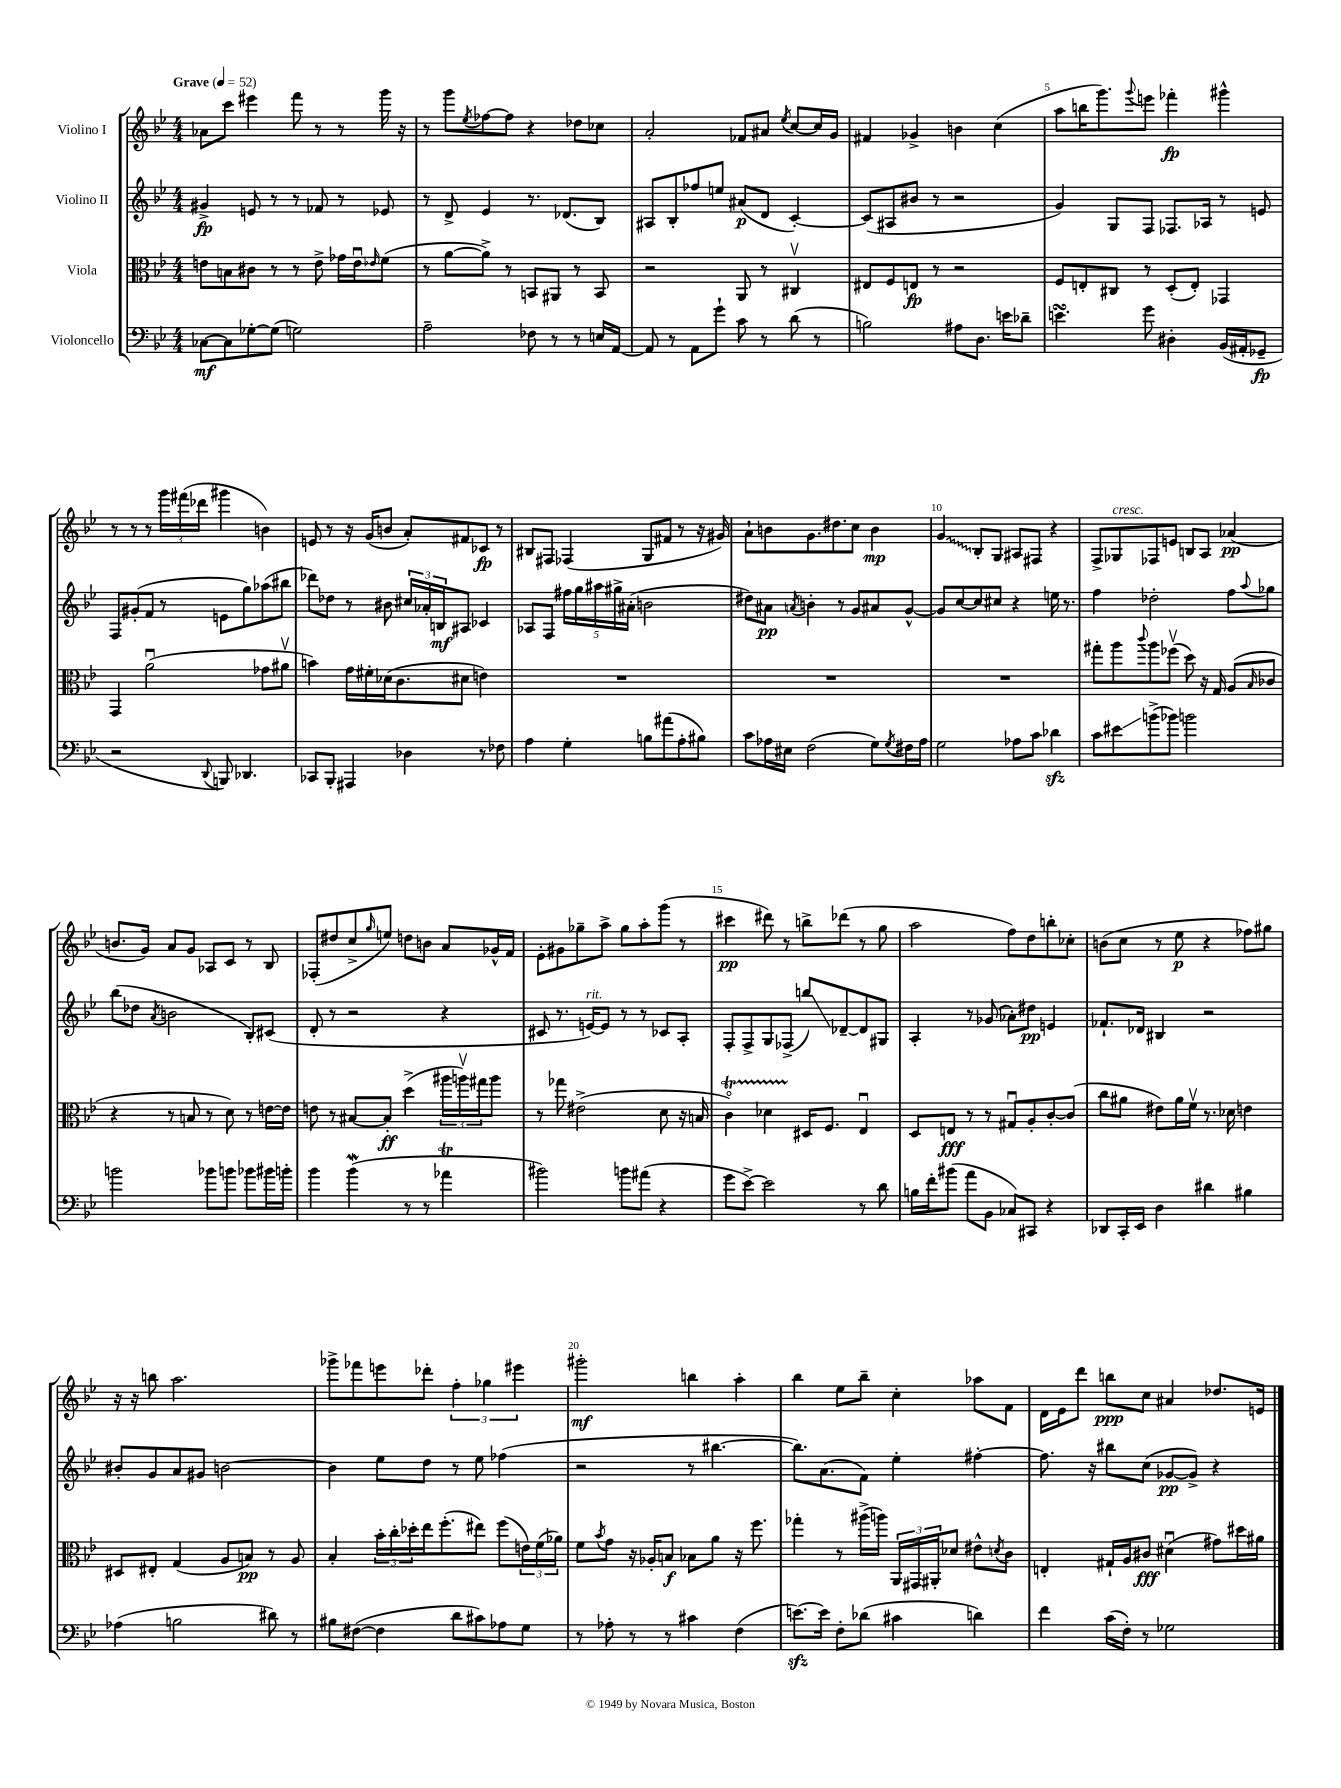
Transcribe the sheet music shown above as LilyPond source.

<<
\new StaffGroup <<
\new Staff = "s0" \with { instrumentName = "Violino I" } {
    \clef treble \key bes \major \numericTimeSignature \time 4/4 \tempo "Grave" 4 = 52
    aes'8 c'''8 eis'''4 f'''8 r8 r8 g'''16 r16 |
    r8 g'''8 \acciaccatura { ees''8 } fes''8~ fes''8 r4 des''8 ces''8 |
    a'2-. fes'8 ais'8 \acciaccatura { ees''8 } c''8~ c''16 g'16 |
    fis'4 ges'4-> b'4 c''4( |
    a''8 b''16 g'''8.) \appoggiatura { g'''8 } e'''8 fes'''4-.\fp gis'''4-^ |
    r8 r8 r8 \tuplet 3/2 { g'''16 fis'''16( des'''16 } gis'''4 b'4) |
    e'8 r8 r16 g'16( b'8 a'8-.) fis'8 ces'8\fp r8 |
    bis8 fis8 fes4( g8 fis'8 r8 r16 gis'16) |
    a'8-! b'8 g'8. dis''8. c''8 b'4\mp |
    \once \override Glissando.style = #'zigzag g'4\glissando bes8-. g8 ais8 fis8 r4 |
    f8-> ges8^\markup { \italic "cresc." } fes8 e'8 b8 a8 aes'4\pp( |
    b'8. g'16) a'8 g'8 aes8 c'8 r8 bes8 |
    fes8-.( dis''8 c''8-> \grace { g''16 } e''8) d''8 b'8 a'8 ges'16-^ f'16 |
    ees'8-. gis'8 ges''8-- a''8-> ges''8 a''8-. g'''8( r8 |
    cis'''4\pp dis'''8) r8 b''8-> des'''8( r8 g''8 |
    a''2 f''8) d''8 b''8-. ces''8-. |
    b'8( c''8 r8 ees''8\p r4 fes''8) gis''8 |
    r16 r16 b''8 a''2. |
    ges'''8-> fes'''8 e'''8 des'''8-. \tuplet 3/2 { f''4-. ges''4 eis'''4 } |
    gis'''2-.\mf b''4 a''4-. |
    bes''4 ees''8 bes''8-- c''4-. aes''8 f'8 |
    d'16 ees'16 d'''8 b''8\ppp c''8 ais'4 des''8. e'16 \bar "|." |
}
\new Staff = "s1" \with { instrumentName = "Violino II" } {
    \clef treble \key bes \major \numericTimeSignature \time 4/4
    gis'4->\fp e'8 r8 r8 fes'8 r8 ees'8 |
    r8 d'8-> ees'4 r8. des'8.( bes8) |
    ais8 bes8-. fes''8 e''8 ais'8\p( d'8 c'4~-.) |
    c'8( ais8 bis'8 r8 r2 |
    g'4) g8 f8 fes8. aes16 r8 e'8 |
    f8 gis'8-.( f'8 r8 e'8 g''8) aes''8( bis''8 |
    des'''8) des''8 r8 bis'8 \tuplet 3/2 { cis''16 aes'16-. b16\mf } ais8 ces'4 |
    aes8 f8 \tuplet 5/4 { fis''16 g''16 ais''16 gis''16-> ais'16-.( } b'2 |
    dis''8) ais'8\pp \acciaccatura { a'8 } b'4-. r8 g'8 ais'8 g'8~-^ |
    g'8 c''8~ c''8 cis''8 r4 e''16 r8. |
    f''4 des''2-. f''8 \appoggiatura { a''8 } ges''8 |
    bes''8( des''8 \acciaccatura { a'8 } b'2 bes8-.) cis'8( |
    d'8-. r8 r2 r4 |
    cis'8 r8. e'16~^\markup { \italic "rit." }) e'8 r8 r8 ces'8 a8-. |
    f8-. f8-> g8 fes8->( b''8\glissando) des'8~-- des'8 gis8 |
    a4-. r8 ges'8( aes'8-.) dis''8\pp e'4 |
    fes'8.-! des'16 bis4 r2 |
    bis'8-. g'8 a'8 gis'8 b'2~ |
    b'4 ees''8 d''8 r8 ees''8 fes''4( |
    r2 r8 bis''4.~ |
    bis''8.) a'8.( f'8) ees''4-. fis''4~-. |
    fis''8. r16 bis''8 c''8( ges'8~\pp ges'8->) r4 \bar "|." |
}
\new Staff = "s2" \with { instrumentName = "Viola" } {
    \clef alto \key bes \major \numericTimeSignature \time 4/4
    e'8 b8 cis'8 r8 r8 e'8-> ges'16 e'16\downbow \grace { ees'16 } f'8( |
    r8 a'8~ a'8->) r8 b,8 ais,8 r8 b,8 |
    r2 a,8 r8 cis4\upbow |
    eis8 f8 e8\fp r8 r2 |
    f8 e8-. cis8 r8 d8-.( e8-.) ges,4 |
    g,4 a'2\downbow( ges'8 ais'8\upbow |
    b'4) g'16 fis'16-. des'16( c'8. dis'8 e'4) |
    R1 |
    R1 |
    R1 |
    gis''8-. a''8 \appoggiatura { c'''8 } a''8 fes''8\upbow( d''8) r16 g16 a8( \grace { bes16 } ces'8 |
    r4 r8 b8 r8 d'8) r8 e'16~ e'16 |
    e'8 r8 bis8~ bis8-.\ff d''4->( \tuplet 3/2 { ais''16 a''16\upbow) gis''16 } a''8 |
    r8 ges''8 eis'2->( d'8 r16 b16 |
    c'4\flageolet\startTrillSpan) des'4 dis16\stopTrillSpan f8. ees4\downbow |
    d8 e8\fff r8 r8 gis8\downbow a8-. c'8~-. c'8( |
    c''8 ais'8 eis'8) ais'16 f'16\upbow r8. des'16 e'4 |
    dis8 eis8-. g4( a8 b8\pp) r8 a8 |
    bes4-. \tuplet 3/2 { bes'16-. c''16-. des''16-. } ees''16 f''8.-.( eis''8) f''8( \tuplet 3/2 { e'16) f'16( aes'16) } |
    f'8 \acciaccatura { bes'8 } g'8 r16 aes16-. b8\f bes8 a'8 r16 f''8. |
    ges''4-. r8 ais''16->( a''16) \tuplet 3/2 { a,16 gis,16 ais,16-. } des'8 eis'8-^ \acciaccatura { d'8 } c'8 |
    e4-. gis16-! a16 cis'8\fff dis'4\downbow( gis'8) dis''16 ais'16 \bar "|." |
}
\new Staff = "s3" \with { instrumentName = "Violoncello" } {
    \clef bass \key bes \major \numericTimeSignature \time 4/4
    ces8~\mf ces8 ges8~-. ges8( g2) |
    a2-- fes8 r8 r8 e16 a,16~ |
    a,8 r8 a,8 g'8-! c'8 r8 d'8( r8 |
    b2) ais8 d8. e'16 des'8-- |
    e'4.\turn g'8 dis4-. bes,16( ais,16-. ges,8--\fp |
    r2 \appoggiatura { d,8 } b,,8) des,4. |
    ces,8 bes,,8-. ais,,4 des4 r8 fes8 |
    a4 g4-. b8 ais'8( a8-. bis8) |
    c'8 aes16 eis16 f2( g8) \acciaccatura { g8 } fis16 aes16 |
    g2 aes8 c'8 des'4\sfz |
    c'8 eis'8\glissando b'8->( bes'8) b'2 |
    b'2 bes'8 b'8 bes'8 bis'16 b'16-. |
    bes'4 bes'4\mordent( r8 r8 aes'4\trill |
    bis'2) b'8 ais'8( r4 |
    g'8 ees'8~->) ees'2 r8 d'8 |
    b16 f'16-. bis'8( a'8 bes,8 ces8) cis,8 r4 |
    des,8 c,16-. ees,16 d4 dis'4 bis4 |
    aes4( b2 dis'8) r8 |
    bis8 fis8~( fis4 d'8 cis'8) aes8 g8 |
    r8 aes8-. r8 r8 cis'4 f4( |
    e'8.~\sfz) e'16 f8-. des'8( cis'4 d'4) |
    f'4 c'16( f16-.) r8 ges2 \bar "|." |
}
>>
>>
\layout { \context { \Score \override BarNumber.break-visibility = ##(#f #t #t) barNumberVisibility = #(every-nth-bar-number-visible 5) } }
